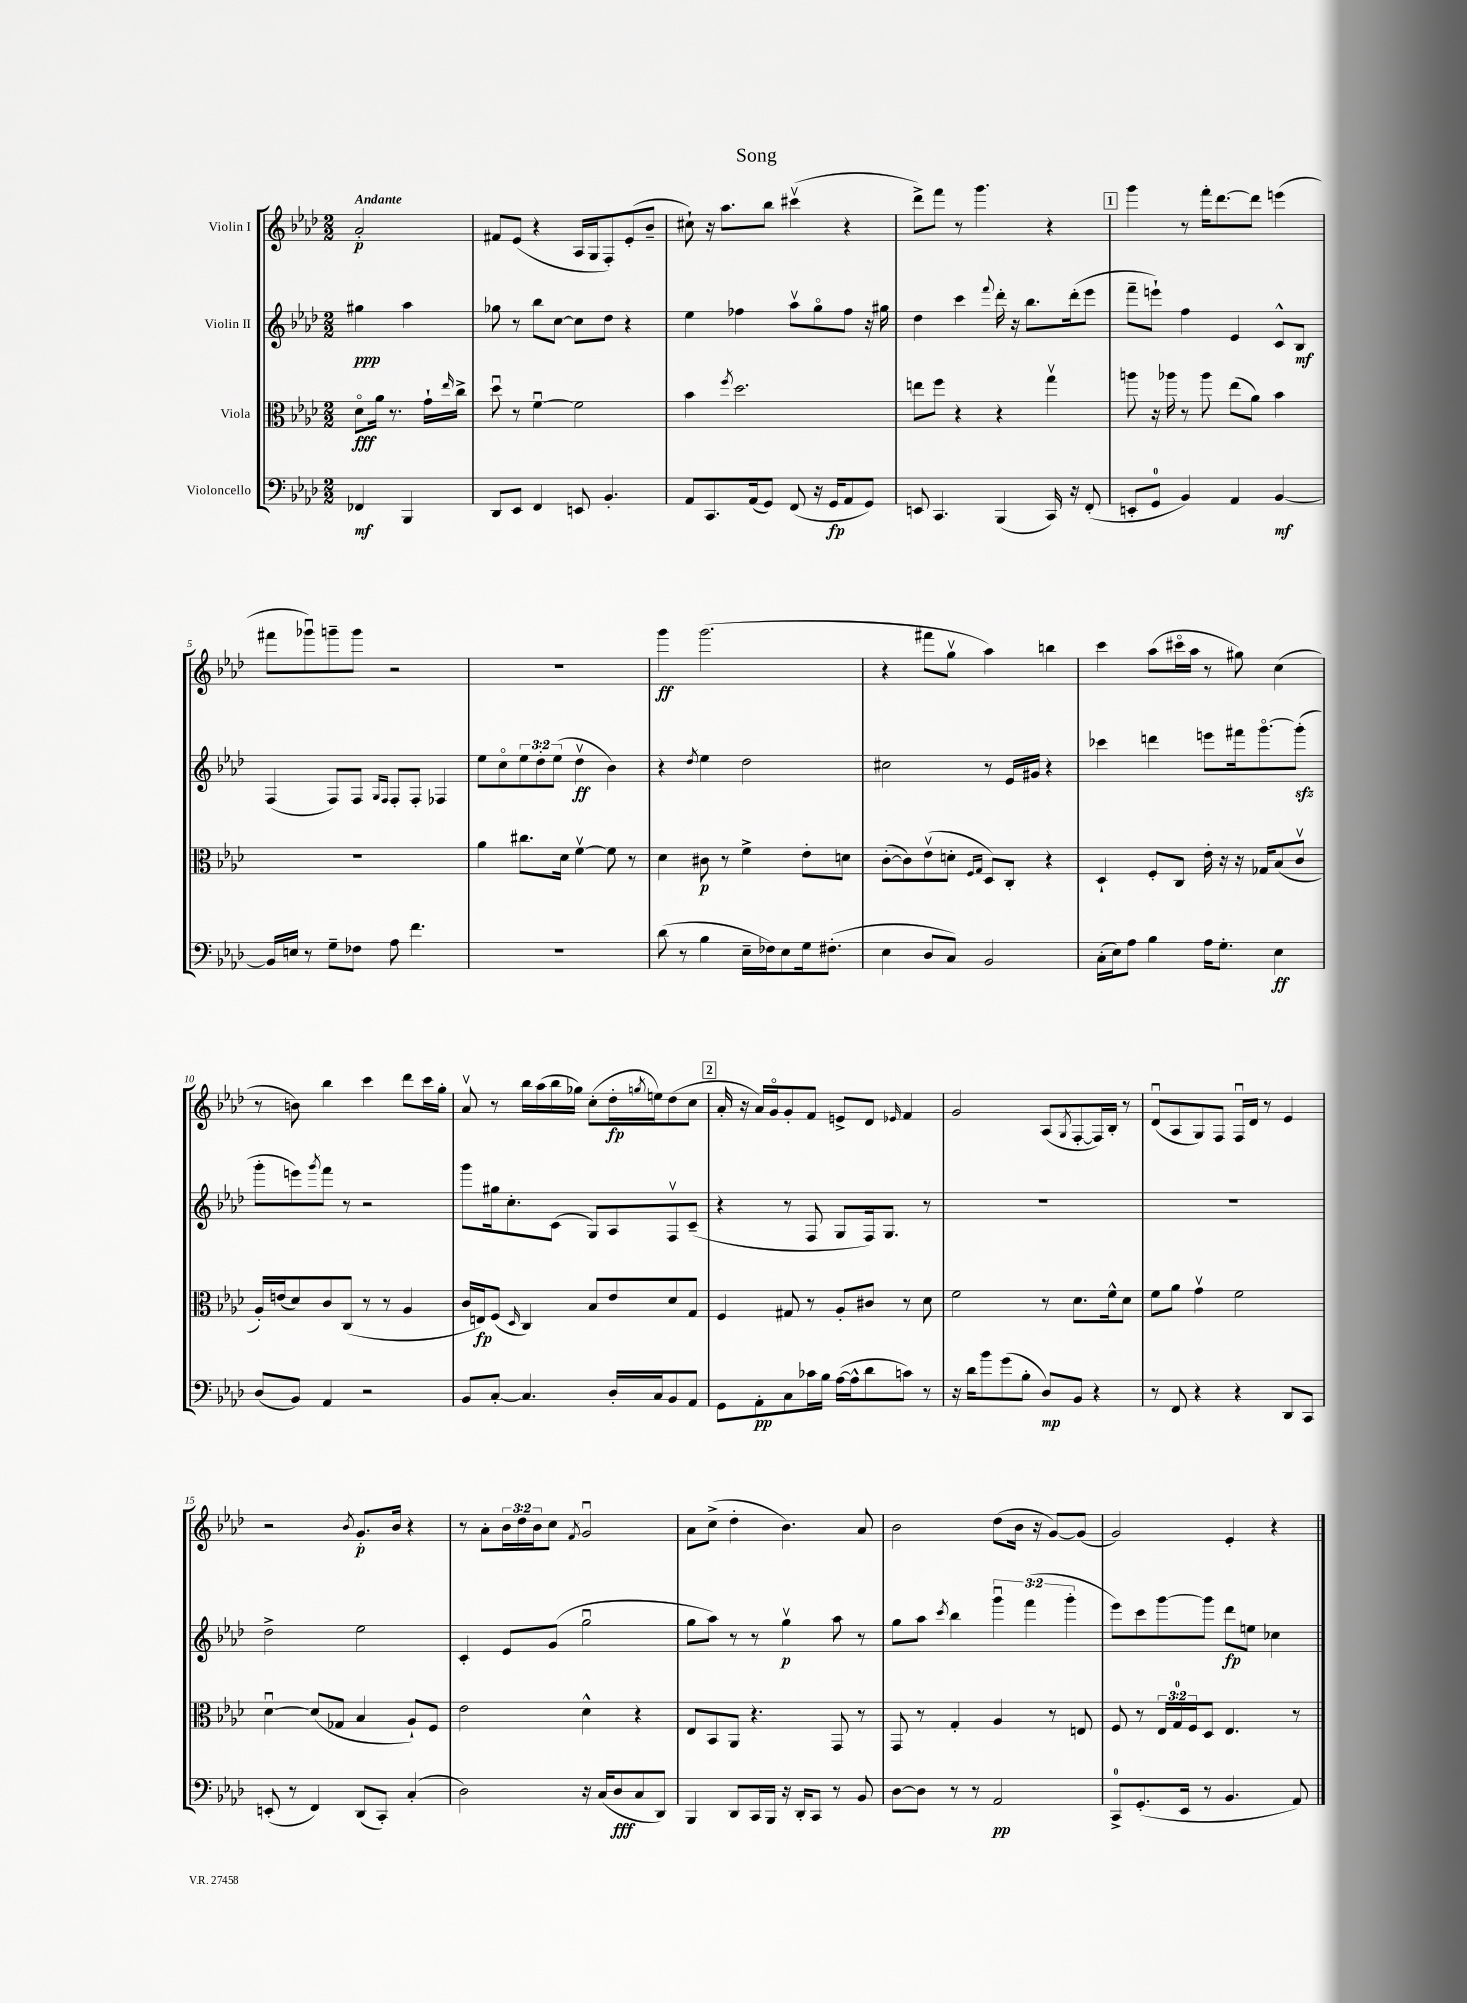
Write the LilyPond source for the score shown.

\header { title = "Song" }
<<
\new StaffGroup <<
\new Staff = "s0" \with { instrumentName = "Violin I" } {
    \clef treble \key aes \major \numericTimeSignature \time 2/2 \override Staff.TupletNumber.text = #tuplet-number::calc-fraction-text \partial 2 \tempo "Andante"
    aes'2-.\p |
    fis'8 ees'8( r4 aes16 g16 f8-.) ees'8-.( bes'8-- |
    cis''8-!) r16 aes''8. bes''8 cis'''4\upbow( r4 |
    des'''8->) f'''8 r8 g'''4. r4 |
    \mark \markup { \box "1" } g'''4 r8 f'''16-. des'''8.~ des'''8 e'''4( |
    fis'''8 ges'''8\downbow) g'''8-- g'''8 r2 |
    R1 |
    g'''4\ff g'''2.( |
    r4 fis'''8 g''8\upbow aes''4) b''4 |
    c'''4 aes''8( cis'''16\flageolet aes''16 r8 gis''8) c''4( |
    r8 b'8) bes''4 c'''4 des'''8 c'''16 g''16-. |
    aes'8\upbow r8 bes''16 aes''16( bes''16 ges''16) c''8-.( des''16-.\fp \acciaccatura { g''8 } e''16) des''8( c''8 |
    \mark \markup { \box "2" } aes'16-. r16 aes'16) g'16\flageolet g'8-. f'8 e'8-> des'8 \grace { ees'16 } f'4 |
    g'2 aes8( \acciaccatura { g8 } f8~-. f16) bes16-. r8 |
    des'8\downbow( aes8 g8) f8 f16\downbow des'16 r8 ees'4 |
    r2 \acciaccatura { bes'8 } g'8.-.\p bes'16 r4 |
    r8 aes'8-. \tuplet 3/2 { bes'16 des''16 bes'16 } c''8 \acciaccatura { f'8 } g'2\downbow |
    aes'8 c''8->( des''4-. bes'4.) aes'8 |
    bes'2 des''8( bes'16 r16 g'8~) g'8( |
    g'2) ees'4-. r4 \bar "|." |
}
\new Staff = "s1" \with { instrumentName = "Violin II" } {
    \clef treble \key aes \major \numericTimeSignature \time 2/2 \override Staff.TupletNumber.text = #tuplet-number::calc-fraction-text \partial 2
    gis''4\ppp aes''4 |
    ges''8 r8 bes''8 c''8~ c''8 des''8 r4 |
    ees''4 fes''4 aes''8\upbow g''8\flageolet fes''8 r16 gis''16 |
    des''4 c'''4 \appoggiatura { f'''8 } des'''16-. r16 bes''8. des'''16-.( ees'''8 |
    \mark \markup { \box "1" } f'''8-- e'''8-!) f''4 ees'4 c'8-^ bes8\mf |
    f4( f8) f8 \grace { g16 f16 } f8-. f8-. fes4 |
    ees''8 c''8\flageolet \tuplet 3/2 { ees''8 des''8-. ees''8( } des''4\upbow\ff bes'4) |
    r4 \acciaccatura { des''8 } ees''4 des''2 |
    cis''2 r8 ees'16 gis'16 r4 |
    ces'''4 d'''4 e'''8 fis'''16 g'''8.~\flageolet g'''8-.\sfz( |
    g'''8-. e'''8) \acciaccatura { g'''8 } f'''8 r8 r2 |
    g'''8 gis''16 c''8.-. c'8( g8) aes8 f8\upbow c'8--( |
    \mark \markup { \box "2" } r4 r8 f8 g8 f16) g8. r8 |
    R1 |
    R1 |
    des''2-> ees''2 |
    c'4-. ees'8 g'8( g''2\downbow |
    g''8 aes''8) r8 r8 g''4\upbow\p aes''8 r8 |
    g''8 aes''8 \acciaccatura { c'''8 } bes''4 \tuplet 3/2 { g'''4\downbow f'''4( g'''4-. } |
    ees'''8) c'''8 g'''8~ g'''8 des'''8\fp e''8 ces''4 \bar "|." |
}
\new Staff = "s2" \with { instrumentName = "Viola" } {
    \clef alto \key aes \major \numericTimeSignature \time 2/2 \override Staff.TupletNumber.text = #tuplet-number::calc-fraction-text \partial 2
    des'8\flageolet\fff aes'16 r8. g'16-! \grace { ees''16 } c''16-> |
    des''8\downbow r8 f'4~\downbow f'2 |
    bes'4 \acciaccatura { f''8 } des''2. |
    e''8 f''8 r4 r4 g''4\upbow |
    \mark \markup { \box "1" } a''8 r16 aes''16 r8 aes''8 ees''8( aes'8) bes'4 |
    R1 |
    aes'4 cis''8. des'16 f'4~\upbow f'8 r8 |
    des'4 cis'8\p r8 f'4-> ees'8-. d'8 |
    c'8~-.( c'8) ees'8\upbow( d'8-. \grace { f16 g16 } des8) c8-. r4 |
    des4-! f8-. c8 ees'16-. r16 r16 ges16 bes8( c'8\upbow |
    aes16-.) e'16( des'8) c'8 c8( r8 r8 aes4 |
    c'16 e16\fp) f8( \grace { des16 } c4) bes8 ees'8 des'8 g8 |
    \mark \markup { \box "2" } f4 gis8 r8 aes8-. cis'8 r8 des'8 |
    f'2 r8 des'8. f'16-^ des'8 |
    f'8 aes'8 g'4\upbow f'2 |
    des'4~\downbow des'8( ges8 bes4 aes8-!) f8 |
    ees'2 des'4-^ r4 |
    ees8 bes,8 aes,8 r4. g,8 r8 |
    g,8 r8 g4-. aes4 r8 e8 |
    f8 r8 \tuplet 3/2 { ees16 g16-0 f16 } des8 ees4. r8 \bar "|." |
}
\new Staff = "s3" \with { instrumentName = "Violoncello" } {
    \clef bass \key aes \major \numericTimeSignature \time 2/2 \partial 2
    fes,4\mf bes,,4 |
    des,8 ees,8 f,4 e,8 bes,4.-. |
    aes,8 c,8. aes,16( g,8) f,8( r16 g,16\fp aes,8 g,8) |
    e,8 c,4. bes,,4( c,16) r16 f,8-.( |
    \mark \markup { \box "1" } e,8-. g,8-0 bes,4) aes,4 bes,4~\mf |
    bes,16 e16 r8 g8-- fes8 aes8 f'4. |
    R1 |
    des'8( r8 bes4 ees16-- fes16) ees8 g16 fis8.-.( |
    ees4 des8 c8) bes,2 |
    c16-.( ees16) aes8 bes4 aes16 g8.-. ees4\ff |
    des8( bes,8) aes,4 r2 |
    bes,8 c8~-. c4. des16-. c16 bes,8 aes,8 |
    \mark \markup { \box "2" } g,8 aes,8-.\pp c8 ces'16 bes16 aes16~( aes16-^ des'8 c'8) r8 |
    r16 des'16 bes'8 g'8( bes8-. des8\mp) bes,8 r4 |
    r8 f,8 r4 r4 des,8 c,8 |
    e,8-.( r8 f,4) des,8( c,8-.) c4-.( |
    des2) r16 c16( des8\fff c8 des,8) |
    bes,,4 des,8 c,16 bes,,16 r16 des,16-. c,8 r8 bes,8 |
    des8~ des8 r8 r8 aes,2\pp |
    c,8-0-> g,8.-.( ees,16 r8 bes,4. aes,8) \bar "|." |
}
>>
>>
